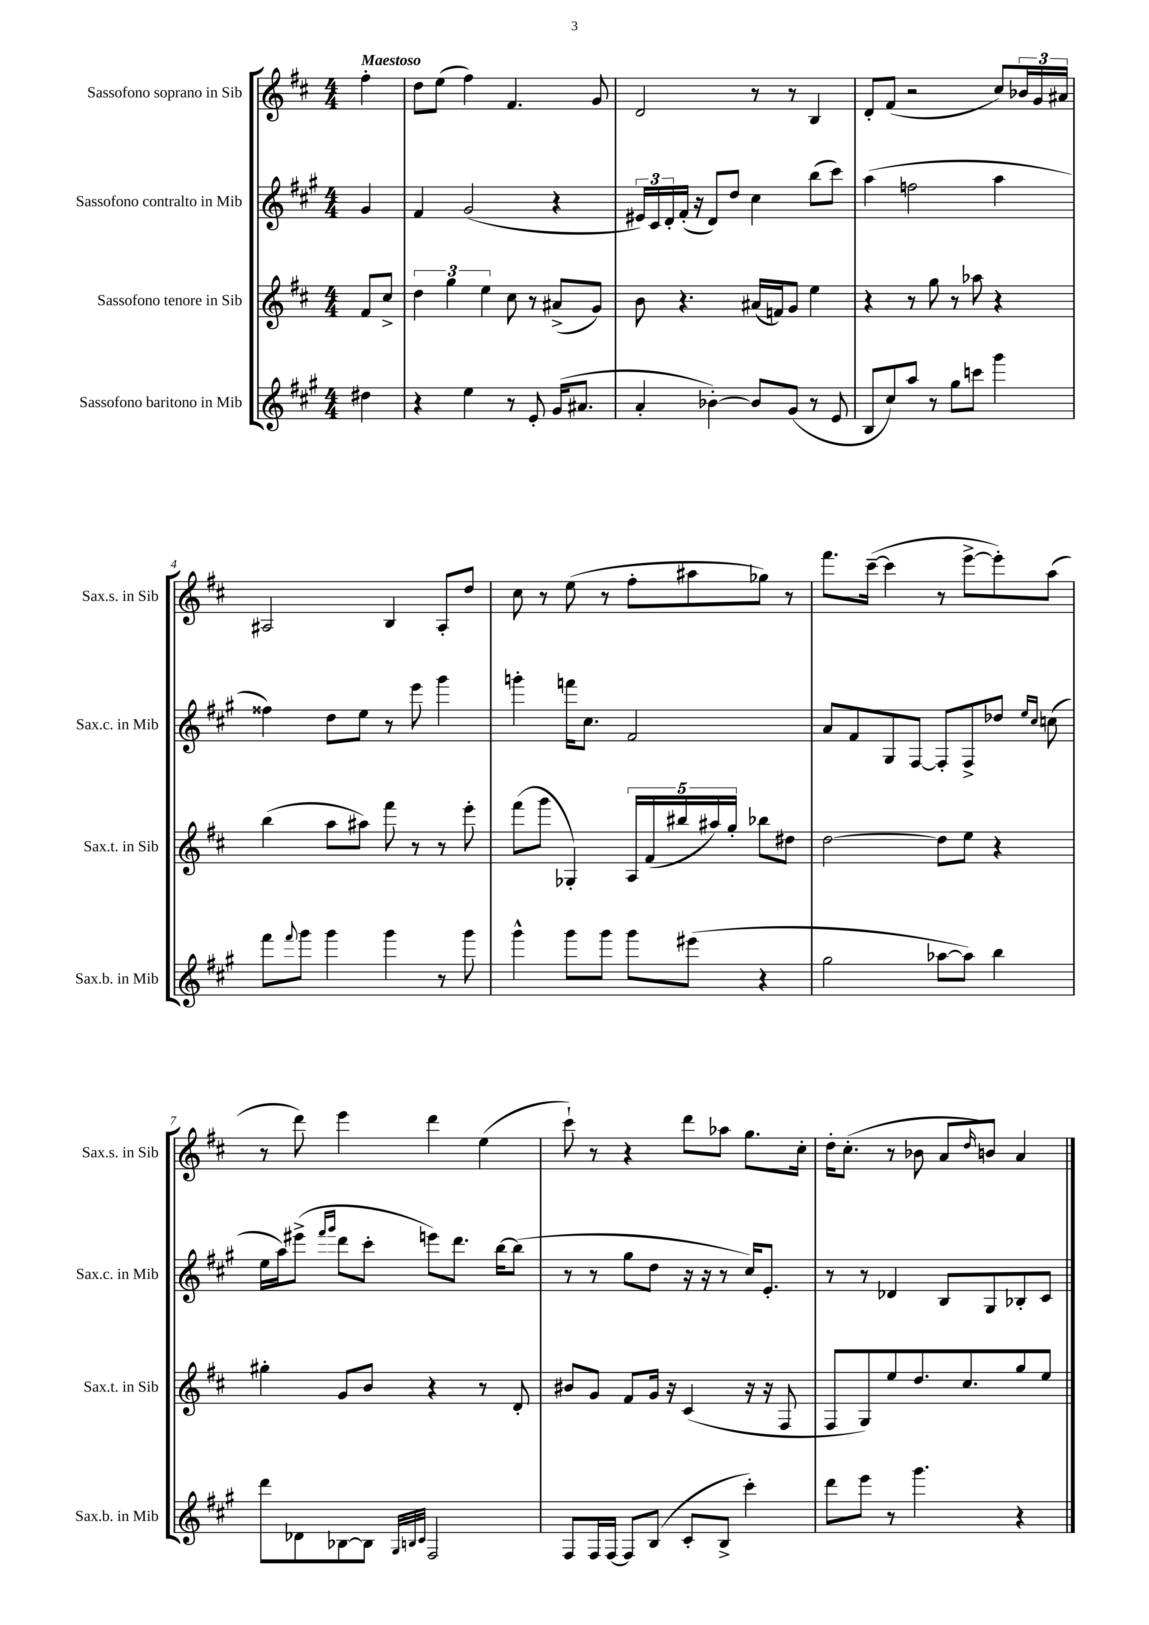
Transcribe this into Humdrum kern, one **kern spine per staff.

**kern	**kern	**kern	**kern
*staff4	*staff3	*staff2	*staff1
*clefG2	*clefG2	*clefG2	*clefG2
*k[f#c#g#]	*k[f#c#]	*k[f#c#g#]	*k[f#c#]
*M4/4	*M4/4	*M4/4	*M4/4
4dd#	8f#	4g#	4ff#'
.	8cc#^	.	.
=	=	=	=
4r	6dd	4f#	8dd
.	.	.	(8ee
.	6gg	.	.
4ee	.	(2g#	4ff#)
.	6ee	.	.
8r	8cc#	.	4.f#
8e'	8r	.	.
(16g#	(8a#^	4r	.
8.a#	.	.	.
.	8g)	.	8g
=	=	=	=
4a'	8b	24e#)	2d
.	.	24c#	.
.	.	24d'	.
.	4.r	(16f#'	.
.	.	16r	.
[4b-')	.	8d)	.
.	.	8dd	.
8b-]	(16a#	4cc#	8r
.	16f)	.	.
(8g#	8g	.	8r
8r	4ee	(8bb	4B
8e	.	8ccc#)	.
=	=	=	=
8B	4r	(4aa	8d'
8cc#)	.	.	(8f#
8aa	8r	2ff	2r
8r	8gg	.	.
8gg#	8r	.	.
8ccc	8aa-	.	.
4ggg#	4r	4aa	8cc#)
.	.	.	24b-
.	.	.	24g
.	.	.	24a#
=	=	=	=
8fff#	(4bb	4ff##)	2A#
8qqfff#	.	.	.
8ggg#	.	.	.
4ggg#	8aa	8dd	.
.	8aa#)	8ee	.
4ggg#	8fff#	8r	4B
.	8r	8eee	.
8r	8r	4ggg#	8A#'
8ggg#	8eee'	.	8dd
=	=	=	=
4ggg#^^	(8fff#	4ggg'	8cc#
.	8ggg	.	8r
8ggg#	4G-')	16fff	(8ee
.	.	8.cc#	.
8ggg#	.	.	8r
8ggg#	20A	2f#	8ff#'
.	(20f#	.	.
.	20bb#	.	.
(8eee#	.	.	8aa#
.	20aa#)	.	.
.	20gg'	.	.
4r	8bb-	.	8gg-)
.	8dd#	.	8r
=	=	=	=
2gg#	[2dd	8a	8.fff#
.	.	8f#	.
.	.	.	([16ccc#~
.	.	8G#	4ccc#]
.	.	[8F#	.
[8aa-	8dd]	8F#']	8r
8aa-])	8ee	8F#^	[8eee^
4bb	4r	8dd-	8eee'])
.	.	16qqee	.
.	.	16qqcc#	.
.	.	(8cc	(8aa
=	=	=	=
8ddd	4gg#'	16ee	8r
.	.	16aa)	.
8d-	.	(8eee#^	8ddd)
.	.	16qqfff#	.
.	.	16qqggg#	.
[8B-	8g	8ddd	4eee
8B-]	8b	8ccc#'	.
32qqG#	.	.	.
32qqB	.	.	.
32qqc#	.	.	.
2F#	4r	8eee)	4ddd
.	.	8.ddd	.
.	8r	.	(4ee
.	.	[16bb	.
.	8d'	(8bb]	.
=	=	=	=
8F#	8b#	8r	8ccc#`)
16F#	8g	8r	8r
[16F#	.	.	.
8F#]	8f#	8gg#	4r
(8B	16g	8dd	.
.	16r	.	.
8c#'	(4c#	16r	8ddd
.	.	16r	.
8B^	.	8r	8aa-
4ccc#')	16r	16cc#)	8.gg
.	16r	8.e'	.
.	8F#	.	.
.	.	.	16cc#'
=	=	=	=
8ddd	8F#	8r	16dd'
.	.	.	(8.cc#'
8eee	8G)	8r	.
8r	8ee	4d-	8r
4.ggg#	8.dd	.	8b-
.	.	8B	8a
.	8.cc#	.	.
.	.	.	16qqdd
.	.	8G#	8b)
4r	8gg	8B-'	4a
.	8ee	8c#	.
==	==	==	==
*-	*-	*-	*-
